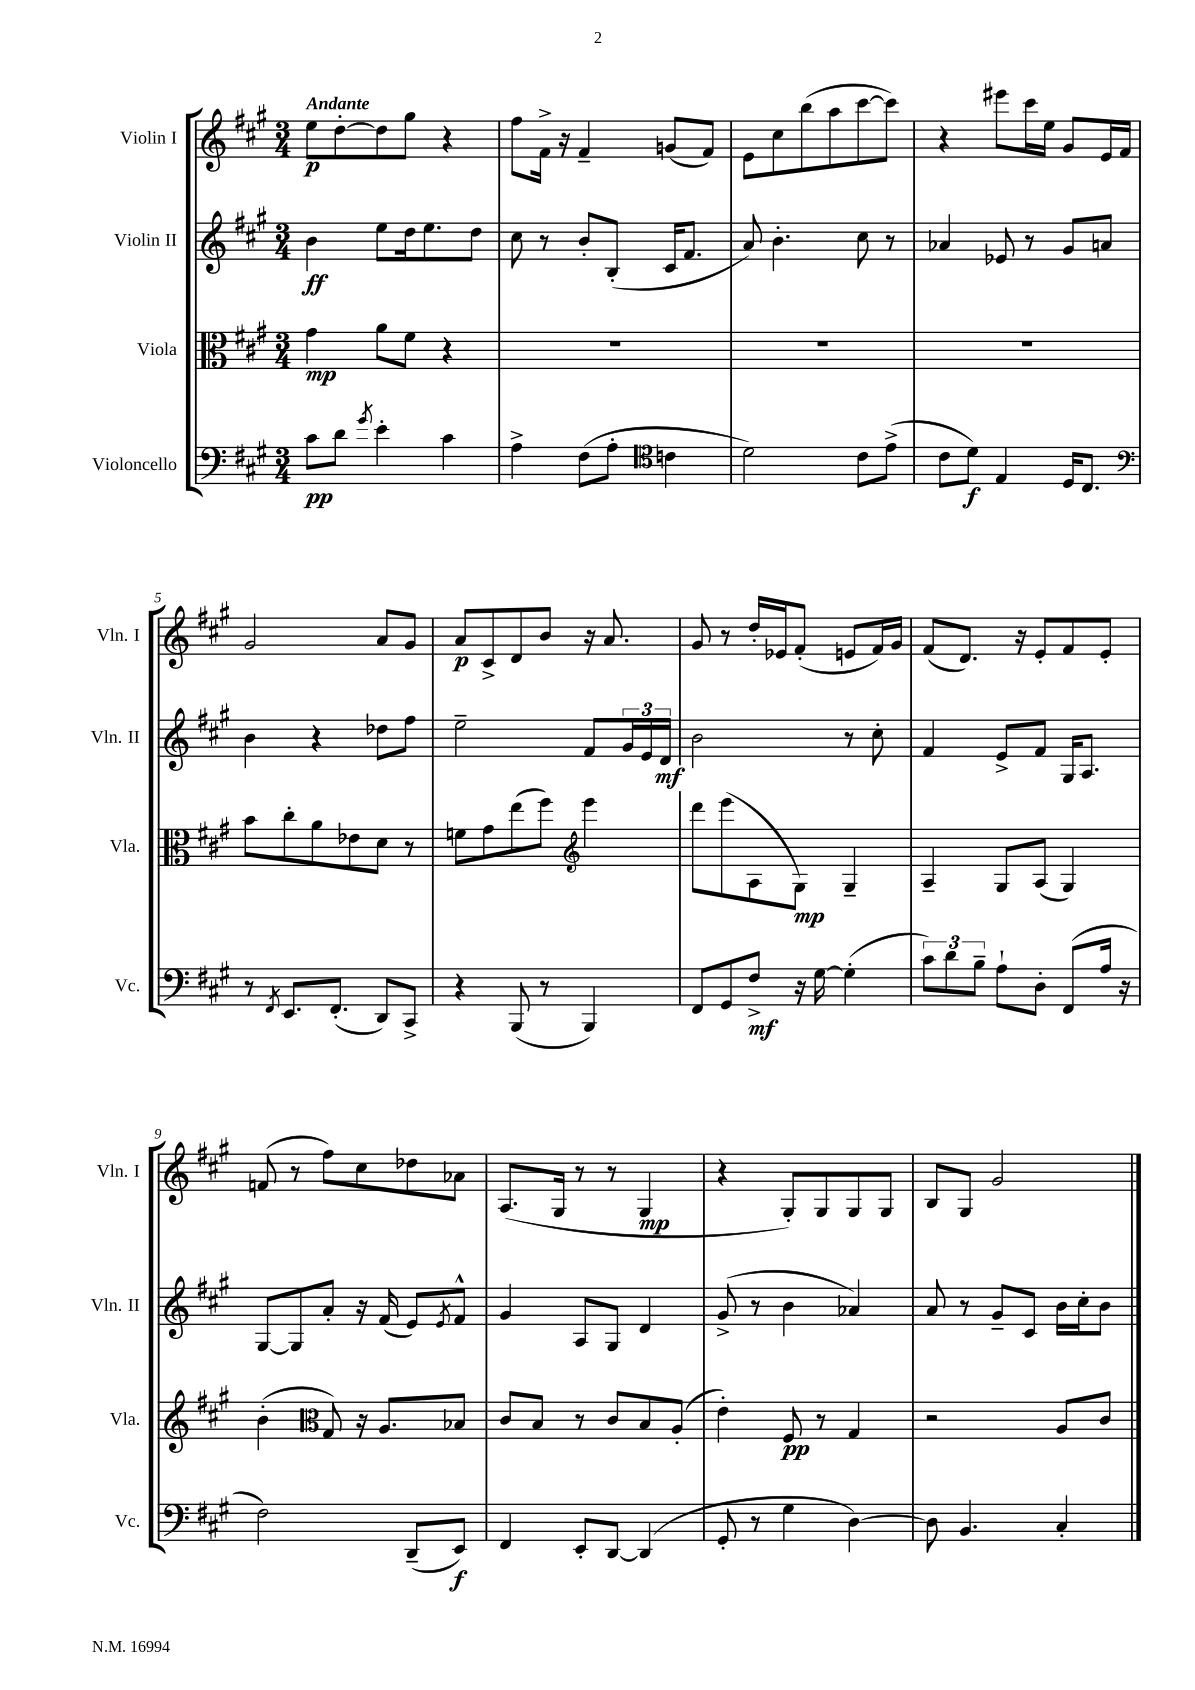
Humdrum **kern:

**kern	**dynam	**kern	**dynam	**kern	**dynam	**kern	**dynam
*part4	*part4	*part3	*part3	*part2	*part2	*part1	*part1
*staff4	*staff4	*staff3	*staff3	*staff2	*staff2	*staff1	*staff1
*I"Violoncello	*	*I"Viola	*	*I"Violin II	*	*I"Violin I	*
*I'Vc.	*	*I'Vla.	*	*I'Vln. II	*	*I'Vln. I	*
*clefF4	*	*clefC3	*	*clefG2	*	*clefG2	*
*k[f#c#g#]	*	*k[f#c#g#]	*	*k[f#c#g#]	*	*k[f#c#g#]	*
*M3/4	*	*M3/4	*	*M3/4	*	*M3/4	*
=1	=1	=1	=1	=1	=1	=1	=1
!	!	!	!	!	!	!LO:TX:a:B:t=Andante	!
8c#\L	pp	4g#\	mp	4b\	ff	8ee\L	p
8d\J	.	.	.	.	.	[8dd'\	.
8qg#/	.	.	.	.	.	.	.
4e'\	.	8a\L	.	8ee\L	.	8dd\]	.
.	.	8f#\J	.	16dd\k	.	8gg#\J	.
.	.	.	.	8.ee\	.	.	.
4c#\	.	4r	.	.	.	4r	.
.	.	.	.	8dd\J	.	.	.
=2	=2	=2	=2	=2	=2	=2	=2
4A^\	.	2.r	.	8cc#\	.	8ff#\L	.
.	.	.	.	8r	.	16f#^\Jk	.
.	.	.	.	.	.	16r	.
(8F#\L	.	.	.	8b'/L	.	4f#~/	.
8A'\J	.	.	.	(8B'/J	.	.	.
*clefC4	*	*	*	*	*	*	*
4cn\	.	.	.	16c#/KL	.	(8gn/L	.
.	.	.	.	8.f#/J	.	.	.
.	.	.	.	.	.	8f#/J)	.
=3	=3	=3	=3	=3	=3	=3	=3
2d\)	.	2.r	.	8a/)	.	8e\L	.
.	.	.	.	4.b'\	.	8cc#\	.
.	.	.	.	.	.	(8bb\	.
.	.	.	.	.	.	8aa\	.
8c#\L	.	.	.	8cc#\	.	[8ccc#\	.
(8e^\J	.	.	.	8r	.	8ccc#\J])	.
=4	=4	=4	=4	=4	=4	=4	=4
8c#\L	.	2.r	.	4a-X/	.	4r	.
8d\J)	f	.	.	.	.	.	.
4E/	.	.	.	8e-X/	.	8eee#X\L	.
.	.	.	.	8r	.	16ccc#\L	.
.	.	.	.	.	.	16ee\JJ	.
16D/KL	.	.	.	8g#/L	.	8g#/L	.
8.C#/J	.	.	.	.	.	.	.
.	.	.	.	8an/J	.	16e/L	.
.	.	.	.	.	.	16f#/JJ	.
!!LO:LB:g=z
=5	=5	=5	=5	=5	=5	=5	=5
*clefF4	*	*	*	*	*	*	*
8r	.	8b\L	.	4b\	.	2g#/	.
8qFF#/	.	.	.	.	.	.	.
8.EE/L	.	8cc#'\	.	.	.	.	.
.	.	8a\	.	4r	.	.	.
(8.FF#'/J	.	.	.	.	.	.	.
.	.	8e-X\	.	.	.	.	.
8DD/L)	.	8d\J	.	8dd-X\L	.	8a/L	.
8CC#^/J	.	8r	.	8ff#\J	.	8g#/J	.
=6	=6	=6	=6	=6	=6	=6	=6
4r	.	8fn\L	.	2ee~\	.	8a/L	p
.	.	8g#\	.	.	.	8c#^/	.
(8BBB/	.	(8ee\	.	.	.	8d/	.
8r	.	8ff#\J)	.	.	.	8b/J	.
*	*	*clefG2	*	*	*	*	*
4BBB/)	.	4eee\	.	8f#/L	.	16r	.
.	.	.	.	.	.	8.a/	.
.	.	.	.	24g#/L	.	.	.
.	.	.	.	24e/	.	.	.
.	.	.	.	24d/JJ	mf	.	.
=7	=7	=7	=7	=7	=7	=7	=7
8FF#/L	.	8ddd\L	.	2b\	.	8g#/	.
8GG#/	.	(8eee\	.	.	.	8r	.
8F#^/J	mf	8A\	.	.	.	16dd'/LL	.
.	.	.	.	.	.	16e-X/J	.
16r	.	8G#\J)	mp	.	.	(8f#'/J	.
[16G#\	.	.	.	.	.	.	.
(4G#'\]	.	4G#~/	.	8r	.	8en/L	.
.	.	.	.	8cc#'\	.	16f#/L)	.
.	.	.	.	.	.	16g#/JJ	.
=8	=8	=8	=8	=8	=8	=8	=8
12c#\L)	.	4A~/	.	4f#/	.	(8f#/L	.
12d\	.	.	.	.	.	.	.
.	.	.	.	.	.	8.d/J)	.
12B~\J	.	.	.	.	.	.	.
8A`\L	.	8G#/L	.	8e^/L	.	.	.
.	.	.	.	.	.	16r	.
8D'\J	.	(8A/J	.	8f#/J	.	8e'/L	.
(8FF#/L	.	4G#/)	.	16G#/KL	.	8f#/	.
.	.	.	.	8.A/J	.	.	.
16A/Jk	.	.	.	.	.	8e'/J	.
16r	.	.	.	.	.	.	.
!!LO:LB:g=z
=9	=9	=9	=9	=9	=9	=9	=9
2F#\)	.	(4b'\	.	[8G#/L	.	(8fn/	.
.	.	.	.	8G#/]	.	8r	.
*	*	*clefC3	*	*	*	*	*
.	.	8G#/)	.	8a'/J	.	8ff#\L)	.
.	.	16r	.	16r	.	8cc#\	.
.	.	8.A/L	.	(16f#/	.	.	.
(8DD~/L	.	.	.	8e/L)	.	8dd-X\	.
.	.	.	.	8qe/	.	.	.
8EE/J)	f	8B-X/J	.	8f#^^/J	.	8a-X\J	.
=10	=10	=10	=10	=10	=10	=10	=10
4FF#/	.	8c#/L	.	4g#/	.	(8.A/L	.
.	.	8B/J	.	.	.	.	.
.	.	.	.	.	.	16G#/Jk	.
8EE'/L	.	8r	.	8A/L	.	8r	.
[8DD/J	.	8c#/L	.	8G#/J	.	8r	.
(4DD/]	.	8B/	.	4d/	.	4G#/	mp
.	.	(8A'/J	.	.	.	.	.
=11	=11	=11	=11	=11	=11	=11	=11
8GG#'/	.	4e'\)	.	(8g#^/	.	4r	.
8r	.	.	.	8r	.	.	.
4G#\	.	8F#/	pp	4b\	.	8G#'/L)	.
.	.	8r	.	.	.	8G#/	.
[4D\)	.	4G#/	.	4a-X/)	.	8G#/	.
.	.	.	.	.	.	8G#/J	.
=12	=12	=12	=12	=12	=12	=12	=12
8D\]	.	2r	.	8a/	.	8B/L	.
4.BB/	.	.	.	8r	.	8G#/J	.
.	.	.	.	8g#~/L	.	2g#/	.
.	.	.	.	8c#/J	.	.	.
4C#'/	.	8A/L	.	16b\LL	.	.	.
.	.	.	.	16cc#'\J	.	.	.
.	.	8c#/J	.	8b\J	.	.	.
==	==	==	==	==	==	==	==
*-	*-	*-	*-	*-	*-	*-	*-
